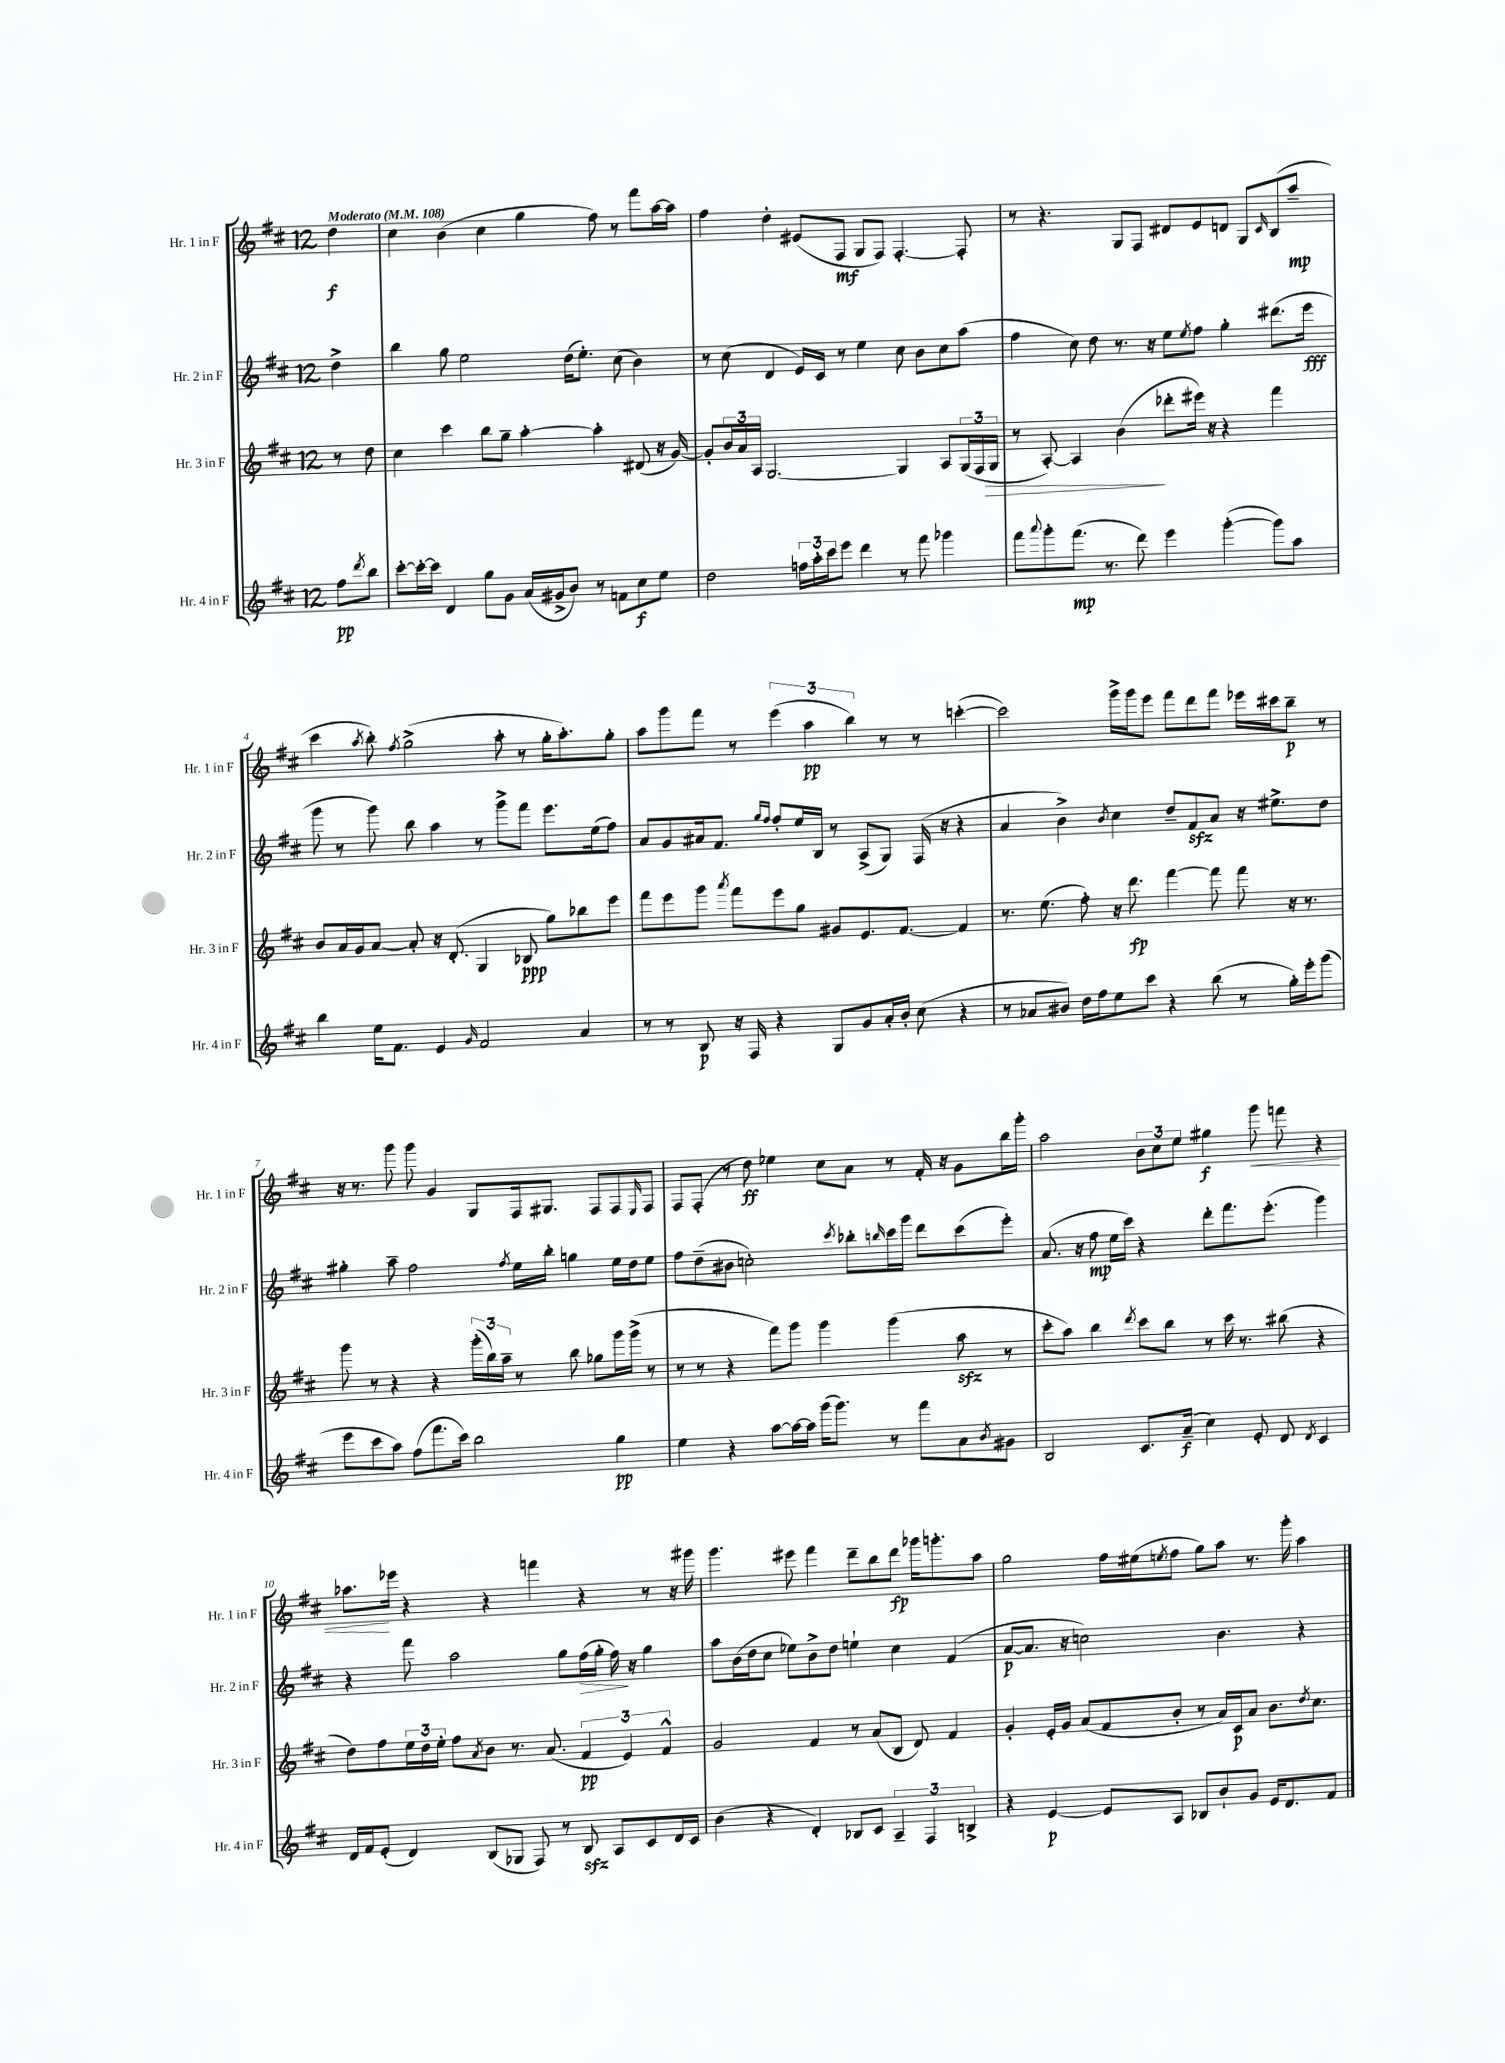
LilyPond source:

<<
\new StaffGroup <<
\new Staff = "s0" \with { instrumentName = "Hr. 1 in F" shortInstrumentName = "Hr. 1 in F" } {
    \clef treble \key d \major \once \override Staff.TimeSignature.style = #'single-digit \time 12/8 \partial 4 \tempo "Moderato" 4 = 108
    d''4\f |
    cis''4 b'4( cis''4 g''4 fis''8) r8 fis'''8 a''16~ a''16 |
    fis''4 d''4-. eis'8( fis8\mf g8 fis8) fis4.~-. fis8-. |
    r8 r4. g8 fis8 dis'8 e'8 d'8 g8 \grace { cis'16 } b8( a''8--\mp |
    cis'''4 \acciaccatura { a''8 } b''8-.) \acciaccatura { fis''8 } g''2->( a''8-. r8 g''16-. a''8.-.) g''8-. |
    a''8 g'''8 fis'''8 r8 \tuplet 3/2 { e'''4( a''4\pp b''4) } r8 r8 c'''4~-.( |
    c'''2) g'''16-> g'''16 e'''8 fis'''8 d'''8 fis'''8 ees'''16 cis'''16 b''8--\p r8 |
    r16 r8. g'''8 g'''8 g'4 g8 fis16 gis8. fis8 fis8 \grace { e16 } fis8 |
    fis8 fis8-.( r8 d''8\ff) ees''4 cis''8 a'8 r8 fis'16-. r16 g'8 b''16 g'''16-. |
    a''2 \tuplet 3/2 { b'8 cis''8 e''8 } gis''4\f g'''8\< f'''8 r4 |
    aes''8.\! ees'''16 r4 r4 f'''4 r4 r8 r16 gis'''16 |
    g'''4. eis'''8 fis'''4 d'''8-- b''8 d'''8\fp ges'''16 g'''8.-. a''8 |
    g''2 fis''16 eis''16( \acciaccatura { e''8 } fis''8 g''8) a''8 r8. g'''16-. a''4 \bar "|." |
}
\new Staff = "s1" \with { instrumentName = "Hr. 2 in F" shortInstrumentName = "Hr. 2 in F" } {
    \clef treble \key d \major \once \override Staff.TimeSignature.style = #'single-digit \time 12/8 \partial 4
    d''4-> |
    b''4 g''8 e''2 d''16( e''8.-.) cis''8( b'4) |
    r8 cis''8( d'4 e'16) cis'16 r8 e''4 cis''8 b'8 cis''8 a''8( |
    fis''4 cis''8) d''8 r8. r16 e''8 \acciaccatura { e''8 } fis''8 g''4-. dis'''8.( e'''16\fff |
    g'''8 r8 g'''8) b''8 a''4 r8 g'''8-> fis'''8 e'''8. e''16( fis''8) |
    a'8 g'8 ais'16 fis'8. \grace { g''16 fis''16 } fis''8-. e''16 b16 r8 a8->( g8) fis16( r16 r4 |
    a'4 b'4->) \acciaccatura { b'8 } cis''4 d''8-- fis'8\sfz a'8 r16 eis''8.-> d''8 |
    gis''4-. a''8-- fis''2 \acciaccatura { fis''8 } e''16 b''16-. g''4 e''16 d''16 e''8 |
    fis''8 d''8--( bis'8 c''2-.) \acciaccatura { cis'''8 } bes''8-. \grace { b''16 } cis'''16 g'''16 d'''8 cis'''8( e'''8-.) |
    a'8.( r16 fis''8\mp e''16 cis'''16) r4 d'''8-. fis'''8. e'''8.-.( g'''4) |
    r4 fis'''8 a''2 g''8 fis''16\>( g''16-. fis''16\!) r16 g''4 |
    a''8 b'16( d''16 cis''8 ees''8) b'8-> d''8 e''4-! cis''4 fis'4( |
    a'8~\p a'8. r16 c''2) b'4. r4 \bar "|." |
}
\new Staff = "s2" \with { instrumentName = "Hr. 3 in F" shortInstrumentName = "Hr. 3 in F" } {
    \clef treble \key d \major \once \override Staff.TimeSignature.style = #'single-digit \time 12/8 \partial 4
    r8 d''8 |
    cis''4 cis'''4 b''8 g''8-- a''4~-. a''4-. dis'8( r16 g'16~) |
    g'8-. \tuplet 3/2 { b'16 a'16 a16 } g2.~ g4 a8 \tuplet 3/2 { g16( fis16 g16\> } |
    r8 a8~-.) a4 b'4\!( des'''8-. eis'''16) r16 r4 fis'''4 |
    b'8 a'16 g'16 a'8~ a'8-. r16 d'8.-.( g4 bes8\ppp g''8) bes''8 e'''8 |
    fis'''8 e'''8 g'''8 \acciaccatura { a'''8 } fis'''8 e'''8 g''8 gis'8 e'8. fis'8.~ fis'4 |
    r8. e''8.( fis''8-.) r16 d'''8.\fp fis'''4~ fis'''8 fis'''8 r16 r8. |
    g'''8 r8 r4 r4 \tuplet 3/2 { g'''16-.( b''16) a''16-- } r8 b''8 ges''8 g'''16 g'''16->( r8 |
    r8 r8 r4 fis'''8) g'''8 g'''4 g'''4( a''8\sfz r8 |
    cis'''8-. a''8) b''4 \acciaccatura { d'''8 } cis'''8 b''8 r8 cis'''16 r8. bis''8( r4 |
    d''8) fis''8 \tuplet 3/2 { e''16 d''16 e''16-. } fis''8 \acciaccatura { a'8 } b'8 r8. a'8.( \tuplet 3/2 { fis'4\pp e'4) fis'4-^ } |
    g'2 fis'4 r8 a'8( b8 d'8) fis'4 |
    g'4-. e'16-. g'16 a'8( fis'8 b'8-. r8 a'16) cis'16\p a'8 b'8. \acciaccatura { d''8 } cis''8. \bar "|." |
}
\new Staff = "s3" \with { instrumentName = "Hr. 4 in F" shortInstrumentName = "Hr. 4 in F" } {
    \clef treble \key d \major \once \override Staff.TimeSignature.style = #'single-digit \time 12/8 \partial 4
    fis''8\pp \acciaccatura { d'''8 } b''8 |
    cis'''8~-. cis'''16~-. cis'''16 d'4 g''8 g'8 a'16( gis'16-> b'8) r8 f'8 cis''8\f e''8 |
    d''2 \tuplet 3/2 { f''16 a''16-. cis'''16 } e'''8 d'''4 r8 fis'''8 ges'''4 |
    fis'''8 \appoggiatura { a'''8 } g'''8-. fis'''8.\mp( r8. d'''8) e'''4 g'''4~-.( g'''8) a''8 |
    b''4 e''16 fis'8. e'4 \grace { g'16 } fis'2 a'4 |
    r8 r8 b8\p r16 fis16 r4 g8 g'8 a'16-. b'16-. cis''8( r4 |
    r8 aes'8 bis'8) d''16 fis''16 e''8 cis'''8 r4 b''8( r8 g''16-.) e'''16-. g'''8( |
    e'''8 cis'''8 a''8) fis''8( fis'''8. cis'''16) b''2 g''4\pp |
    e''4 r4 a''8~ a''16~ a''16 g'''16( g'''8.) r8 fis'''8 a'8 \acciaccatura { b'8 } gis'8 |
    b2 cis'8. a'16--\f( cis''4) e'8-. d'8 \acciaccatura { d'8 } cis'4 |
    d'16 fis'16 e'8-.( d'4) b8( ges8 fis8) r8 b8\sfz a8 cis'8 d'16 cis'16 |
    b'4( r4 d'4-.) bes8 cis'8 \tuplet 3/2 { a4-- fis4 b4-> } |
    r4 e'4~\p e'8 a8 bes8 b'8-! g'8 e'16 d'8. fis'8 \bar "|." |
}
>>
>>
